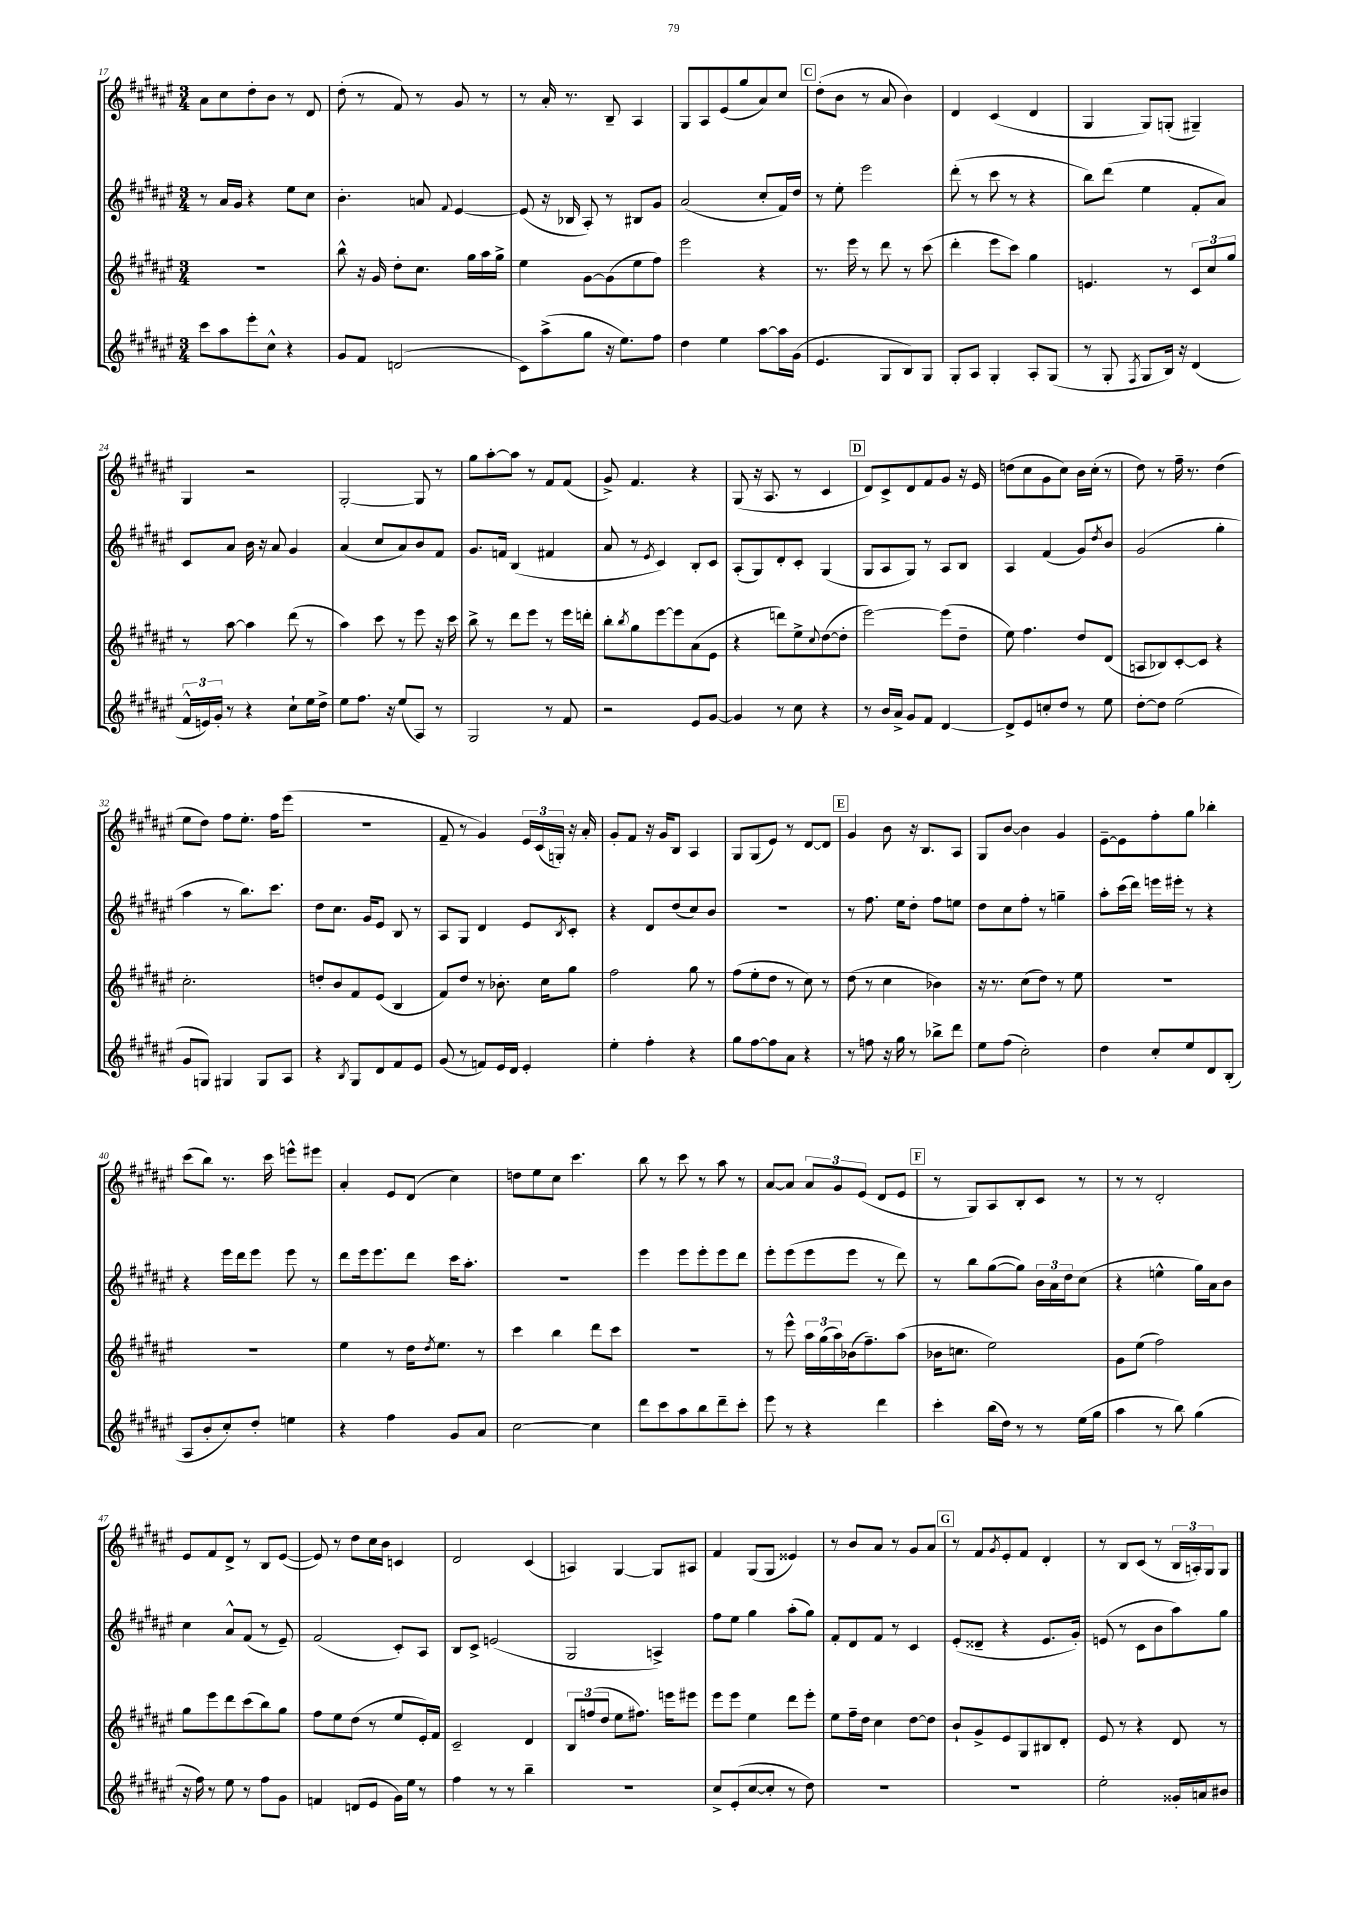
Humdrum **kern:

**kern	**kern	**kern	**kern
*part4	*part3	*part2	*part1
*staff4	*staff3	*staff2	*staff1
*clefG2	*clefG2	*clefG2	*clefG2
*k[f#c#g#d#a#e#]	*k[f#c#g#d#a#e#]	*k[f#c#g#d#a#e#]	*k[f#c#g#d#a#e#]
*M3/4	*M3/4	*M3/4	*M3/4
=17	=17	=17	=17
8ccc#\L	2.r	8r	8a#\L
8aa#\	.	16a#/LL	8cc#\
.	.	16g#/JJ	.
8eee#'\	.	4r	8dd#'\
8cc#^^\J	.	.	8b\J
4r	.	8ee#\L	8r
.	.	8cc#\J	8d#/
=18	=18	=18	=18
8g#/L	8bb^^\	4.b'\	(8dd#'\
8f#/J	16r	.	8r
.	16g#/	.	.
(2dn/	8dd#'\L	.	8f#/)
.	8.cc#\J	8an/	8r
.	.	8qqf#/	.
.	.	[4e#/	8g#/
.	16gg#\LL	.	.
.	16aa#\	.	8r
.	16gg#^\JJ	.	.
=19	=19	=19	=19
8c#\L)	4ee#\	(8e#/]	8r
(8aa#^\	.	16r	16a#'/
.	.	16B-X/	8.r
8gg#\J	[8g#\L	8A#'/)	.
16r	(8g#\]	8r	8B~/
8.ee#\L)	.	.	.
.	8ee#\	8B#X/L	4A#/
8ff#\J	8ff#\J)	8g#/J	.
=20	=20	=20	=20
4dd#\	2eee#\	(2a#/	8G#/L
.	.	.	8A#/
4ee#\	.	.	(8e#/
.	.	.	8gg#/
[8aa#\L	4r	8cc#'/L	8a#/)
16aa#\L]	.	16f#/L)	8cc#/J
(16g#\JJ	.	16dd#/JJ	.
!!LO:REH:place=s1:t=C
=21	=21	=21	=21
4.e#/	8.r	8r	(8dd#'\L
.	.	8ee#'\	8b\J
.	16eee#\	.	.
.	8r	2eee#\	8r
8G#/L	8ddd#\	.	8a#/
8B/)	8r	.	4b\)
8G#/J	(8ccc#\	.	.
=22	=22	=22	=22
8G#'/L	4ddd#'\	(8ddd#'\	4d#/
8A#/J	.	8r	.
4G#'/	8eee#\L	8ccc#\	(4c#/
.	8ccc#\J)	8r	.
8A#'/L	4gg#\	4r	4d#/
(8G#/J	.	.	.
=23	=23	=23	=23
8r	4.en/	8bb\L)	4G#/
8G#'/	.	(8ddd#\J	.
8qF#/	.	.	.
8G#/L	.	4ee#\	8G#/L)
16B/Jk)	8r	.	(8Gn'/J
16r	.	.	.
(4d#/	12c#/L	8f#'/L	4G#X~/)
.	12cc#/	.	.
.	.	8a#/J)	.
.	12gg#/J	.	.
!!LO:LB:g=z
=24	=24	=24	=24
24f#^^/LL	8r	8c#/L	4G#/
24en/)	.	.	.
24g#'/JJ	.	.	.
8r	[8aa#\	8a#/J	.
4r	4aa#\]	16b\	2r
.	.	16r	.
.	.	8a#/	.
8cc#`\L	(8ddd#\	4g#/	.
16ee#\L	8r	.	.
16dd#^\JJ	.	.	.
=25	=25	=25	=25
8ee#\L	4aa#\)	(4a#/	[2G#'/
8.ff#\J	.	.	.
.	8ccc#\	8cc#/L	.
16r	.	.	.
(8ee#/L	8r	8a#/)	.
8A#/J)	8eee#\	8b/	8G#/]
8r	16r	8f#/J	8r
.	16ccc#\	.	.
=26	=26	=26	=26
2G#/	8bb^\	8.g#/L	8gg#\L
.	8r	.	[8aa#'\
.	.	16fn/Jk	.
.	8ddd#\L	(4B/	8aa#\J]
.	8eee#\J	.	8r
8r	8r	4f#X/	8f#/L
8f#/	16eee#\LL	.	(8f#/J
.	16dddn'\JJ	.	.
=27	=27	=27	=27
2r	8bb'\L	8a#/	8g#^/)
.	8qbb/	.	.
.	8gg#\	8r	4.f#/
.	.	8qe#/	.
.	[8eee#\	4c#/)	.
.	8eee#\]	.	.
8e#/L	(8a#\	8B'/L	4r
[8g#/J	8e#\J	8c#/J	.
=28	=28	=28	=28
4g#/]	4r	(8A#'/L	(8G#/
.	.	8G#/)	16r
.	.	.	8.A#/
8r	8dddn\L)	8d#'/	.
8cc#\	8ee#^\	8c#'/J	8r
.	8qqcc#/	.	.
4r	([8dd#\	(4G#/	4c#/
.	8dd#'\J]	.	.
!!LO:REH:place=s1:t=D
=29	=29	=29	=29
8r	[2eee#\)	8G#/L	8d#/L)
16b/LL	.	8A#/	8c#^/
16a#^/JJ	.	.	.
8g#/L	.	8G#/J)	8d#/
8f#/J	.	8r	8f#/
[4d#/	(8eee#\L]	8A#/L	8g#/J
.	8dd#~\J	8B/J	16r
.	.	.	16e#/
=30	=30	=30	=30
8d#^/L]	8ee#\)	4A#/	(8ddn\L
8e#/	4.ff#\	.	8cc#\
8ccn'/	.	(4f#/	8g#\
8dd#/J	.	.	8cc#\J)
8r	8dd#/L	8g#/L)	16b\LL
.	.	.	(16cc#'\JJ
.	.	8qdd#/	.
8ee#\	(8d#/J	8b/J	8r
=31	=31	=31	=31
[8dd#'\L	8An/L	(2g#/	8dd#\)
8dd#\J]	8B-X/)	.	8r
(2ee#\	[8c#'/	.	16ff#~\
.	.	.	8.r
.	8c#/J]	.	.
.	4r	4gg#'\	(4dd#\
!!LO:LB:g=z
=32	=32	=32	=32
8g#/L	2.cc#'\	4aa#\	8ee#\L
8Gn/J)	.	.	8dd#\J)
4G#X/	.	8r	8ff#\L
.	.	8.bb\L)	8.ee#'\J
8G#/L	.	.	.
.	.	8.ccc#\J	16ff#\KL
8A#/J	.	.	(8eee#\J
=33	=33	=33	=33
4r	8ddn'/L	8dd#\L	2.r
.	8b/	8.cc#\J	.
8qB/	.	.	.
8G#/L	8f#/	.	.
.	.	16g#/KL	.
8d#/	(8e#/J	8e#/J	.
8f#/	4B/	8B/	.
8e#/J	.	8r	.
=34	=34	=34	=34
(8g#/	8f#/L)	8A#/L	8f#~/
8r	8dd#/J	8G#/J	8r
8fn/L)	8r	4d#/	4g#/)
16e#/L	8.b-X'\	.	.
16d#/JJ	.	.	.
4e#'/	.	8e#/L	24e#/LL
.	.	.	(24c#/
.	16cc#\KL	.	.
.	.	.	24Gn'/JJ)
.	.	8qB/	.
.	8gg#\J	8c#'/J	16r
.	.	.	16a#'/
=35	=35	=35	=35
4ee#'\	2ff#\	4r	8g#'/L
.	.	.	8f#/J
4ff#'\	.	8d#/L	16r
.	.	.	16g#/KL
.	.	(8dd#/	8B/J
4r	8gg#\	8cc#/)	4A#/
.	8r	8b/J	.
=36	=36	=36	=36
8gg#\L	(8ff#\L	2.r	8G#/L
[8ff#\	8ee#'\	.	(8G#/
8ff#\]	8dd#\J	.	8e#/J)
8a#\J	8r	.	8r
4r	8cc#\)	.	[8d#/L
.	8r	.	8d#/J]
!!LO:REH:place=s1:t=E
=37	=37	=37	=37
8r	(8dd#\	8r	4g#/
8ffn\	8r	8.ff#\	.
16r	4cc#\	.	8b\
16gg#\	.	16ee#\KL	.
8r	.	8dd#'\J	16r
.	.	.	8.B/L
8bb-X^\L	4b-X\)	8ff#\L	.
8ddd#\J	.	8een\J	8A#/J
=38	=38	=38	=38
8ee#\L	16r	8dd#\L	8G#/L
.	8.r	.	.
(8ff#\J	.	8cc#\	[8b/J
2cc#'\)	(8cc#\L	8ff#'\J	4b\]
.	8dd#\J)	8r	.
.	8r	4ggn~\	4g#/
.	8ee#\	.	.
=39	=39	=39	=39
4dd#\	2.r	8aa#'\L	[8e#~\L
.	.	(16ccc#\L	8e#\]
.	.	16ddd#\JJ)	.
8cc#'/L	.	16eeen\LL	8ff#'\
.	.	16eee#X'\JJ	.
8ee#/	.	8r	8gg#\J
8d#/	.	4r	4bb-X'\
(8B'/J	.	.	.
!!LO:LB:g=z
=40	=40	=40	=40
8A#/L	2.r	4r	(8ccc#\L
8b'/	.	.	8bb\J)
8cc#'/)	.	16eee#\LL	8.r
.	.	16ddd#\J	.
8dd#'/J	.	8eee#\J	.
.	.	.	16ccc#\
4een\	.	8eee#\	8eeen^^\L
.	.	8r	8eee#X\J
=41	=41	=41	=41
4r	4ee#\	8ddd#\L	4a#'/
.	.	16eee#\k	.
.	.	8.eee#\	.
4ff#\	8r	.	8e#/L
.	16dd#\KL	8ddd#\J	(8d#/J
.	8qdd#/	.	.
.	8.ee#\J	.	.
8g#/L	.	16ccc#\KL	4cc#\)
.	.	8.aa#'\J	.
8a#/J	8r	.	.
=42	=42	=42	=42
[2cc#\	4ccc#\	2.r	8ddn\L
.	.	.	8ee#\
.	4bb\	.	8cc#\J
.	.	.	4.ccc#\
4cc#\]	8ddd#\L	.	.
.	8ccc#\J	.	.
=43	=43	=43	=43
8ddd#\L	2.r	4eee#\	8bb\
8ccc#\	.	.	8r
8aa#\	.	8eee#\L	8ccc#\
8bb\	.	8eee#'\	8r
8ddd#~\	.	8eee#\	8aa#\
8ccc#'\J	.	8ddd#\J	8r
=44	=44	=44	=44
8eee#\	8r	8eee#'\L	[8a#/L
8r	8eee#^^\	(8eee#\	8a#/J]
4r	24aa#\LL	8eee#\	12a#/L
.	(24gg#\	.	.
.	24aa#\)	.	12g#/
.	(16b-X\J	8eee#\J	.
.	.	.	(12e#/J
.	8.ff#~\)	.	.
4ddd#\	.	8r	8d#/L
.	(8aa#\J	8ddd#\)	8e#/J
!!LO:REH:place=s1:t=F
=45	=45	=45	=45
4ccc#'\	16b-X\KL	8r	8r
.	8.ccn\J	.	.
.	.	8bb\L	8G#/L)
(16bb\LL	2ee#\)	([8gg#\	8A#/
16dd#\JJ)	.	.	.
8r	.	8gg#\J])	8B'/
8r	.	24b\LL	8c#/J
.	.	24a#\	.
.	.	24dd#\J	.
(16ee#\LL	.	(8cc#\J	8r
16gg#\JJ	.	.	.
=46	=46	=46	=46
4aa#\	8g#\L	4r	8r
.	(8ee#\J	.	8r
8r	2ff#\)	4een^^\	2d#'/
8bb\)	.	.	.
(4gg#\	.	16gg#\LL)	.
.	.	16a#\J	.
.	.	8b\J	.
!!LO:LB:g=z
=47	=47	=47	=47
16r	8gg#\L	4cc#\	8e#/L
16ff#\)	.	.	.
8r	8eee#\	.	8f#/
8ee#\	8ddd#\	8a#^^/L	8d#^/J
8r	(8ccc#\	(8f#/J	8r
8ff#\L	8bb\)	8r	8B/L
8g#\J	8gg#\J	8e#~/)	([8e#/J
=48	=48	=48	=48
4fn/	8ff#\L	(2f#/	8e#/])
.	8ee#\	.	8r
(8dn/L	(8dd#\J	.	8dd#\L
8e#/J	8r	.	16cc#\L
.	.	.	16b\JJ
16g#\LL)	8ee#/L	8c#'/L)	4cn/
16ee#\JJ	.	.	.
8r	16e#'/L)	8A#/J	.
.	16f#/JJ	.	.
=49	=49	=49	=49
4ff#\	2c#~/	8B/L	2d#/
.	.	8c#^/J	.
8r	.	(2en/	.
8r	.	.	.
4bb~\	4d#/	.	(4c#/
=50	=50	=50	=50
2.r	12B/L	2G#/	4An/)
.	(12ffn/	.	.
.	12dd#/J	.	.
.	8ee#\L	.	[4G#/
.	8.ff#X\J)	.	.
.	.	4An^/)	8G#/L]
.	16eeen\KL	.	.
.	8eee#X\J	.	8A#X/J
=51	=51	=51	=51
8cc#^/L	8eee#\L	8ff#\L	4f#/
(8e#'/	8eee#\J	8ee#\J	.
[8cc#/	4ee#\	4gg#\	(8G#/L
8cc#'/J]	.	.	8G#/J
8r	8ddd#\L	(8aa#'\L	4e##X/)
8dd#\)	8eee#'\J	8gg#\J)	.
=52	=52	=52	=52
2.r	8ee#\L	8f#'/L	8r
.	16ff#~\L	8d#/	8b/L
.	16dd#\JJ	.	.
.	4cc#\	8f#/J	8a#/J
.	.	8r	8r
.	[8dd#\L	4c#/	8g#/L
.	8dd#\J]	.	8a#/J
!!LO:REH:place=s1:t=G
=53	=53	=53	=53
2.r	8b`/L	(8e#'/L	8r
.	8g#^/	8d##X~/J	8f#/L
.	.	.	8qg#/
.	8e#/	4r	8e#'/
.	8G#/	.	8f#/J
.	8B#X/	8.e#/L	4d#'/
.	8d#'/J	.	.
.	.	16g#'/Jk)	.
=54	=54	=54	=54
2ee#'\	8e#/	(8en/	8r
.	8r	8r	8B/L
.	4r	8c#\L	(8c#/J
.	.	8b\	8r
16g##X'/LL	8d#/	8aa#\)	24B/LL
.	.	.	24An'/)
16an/J	.	.	.
.	.	.	24G#/J
8b#X/J	8r	8gg#\J	8G#/J
==	==	==	==
*-	*-	*-	*-
